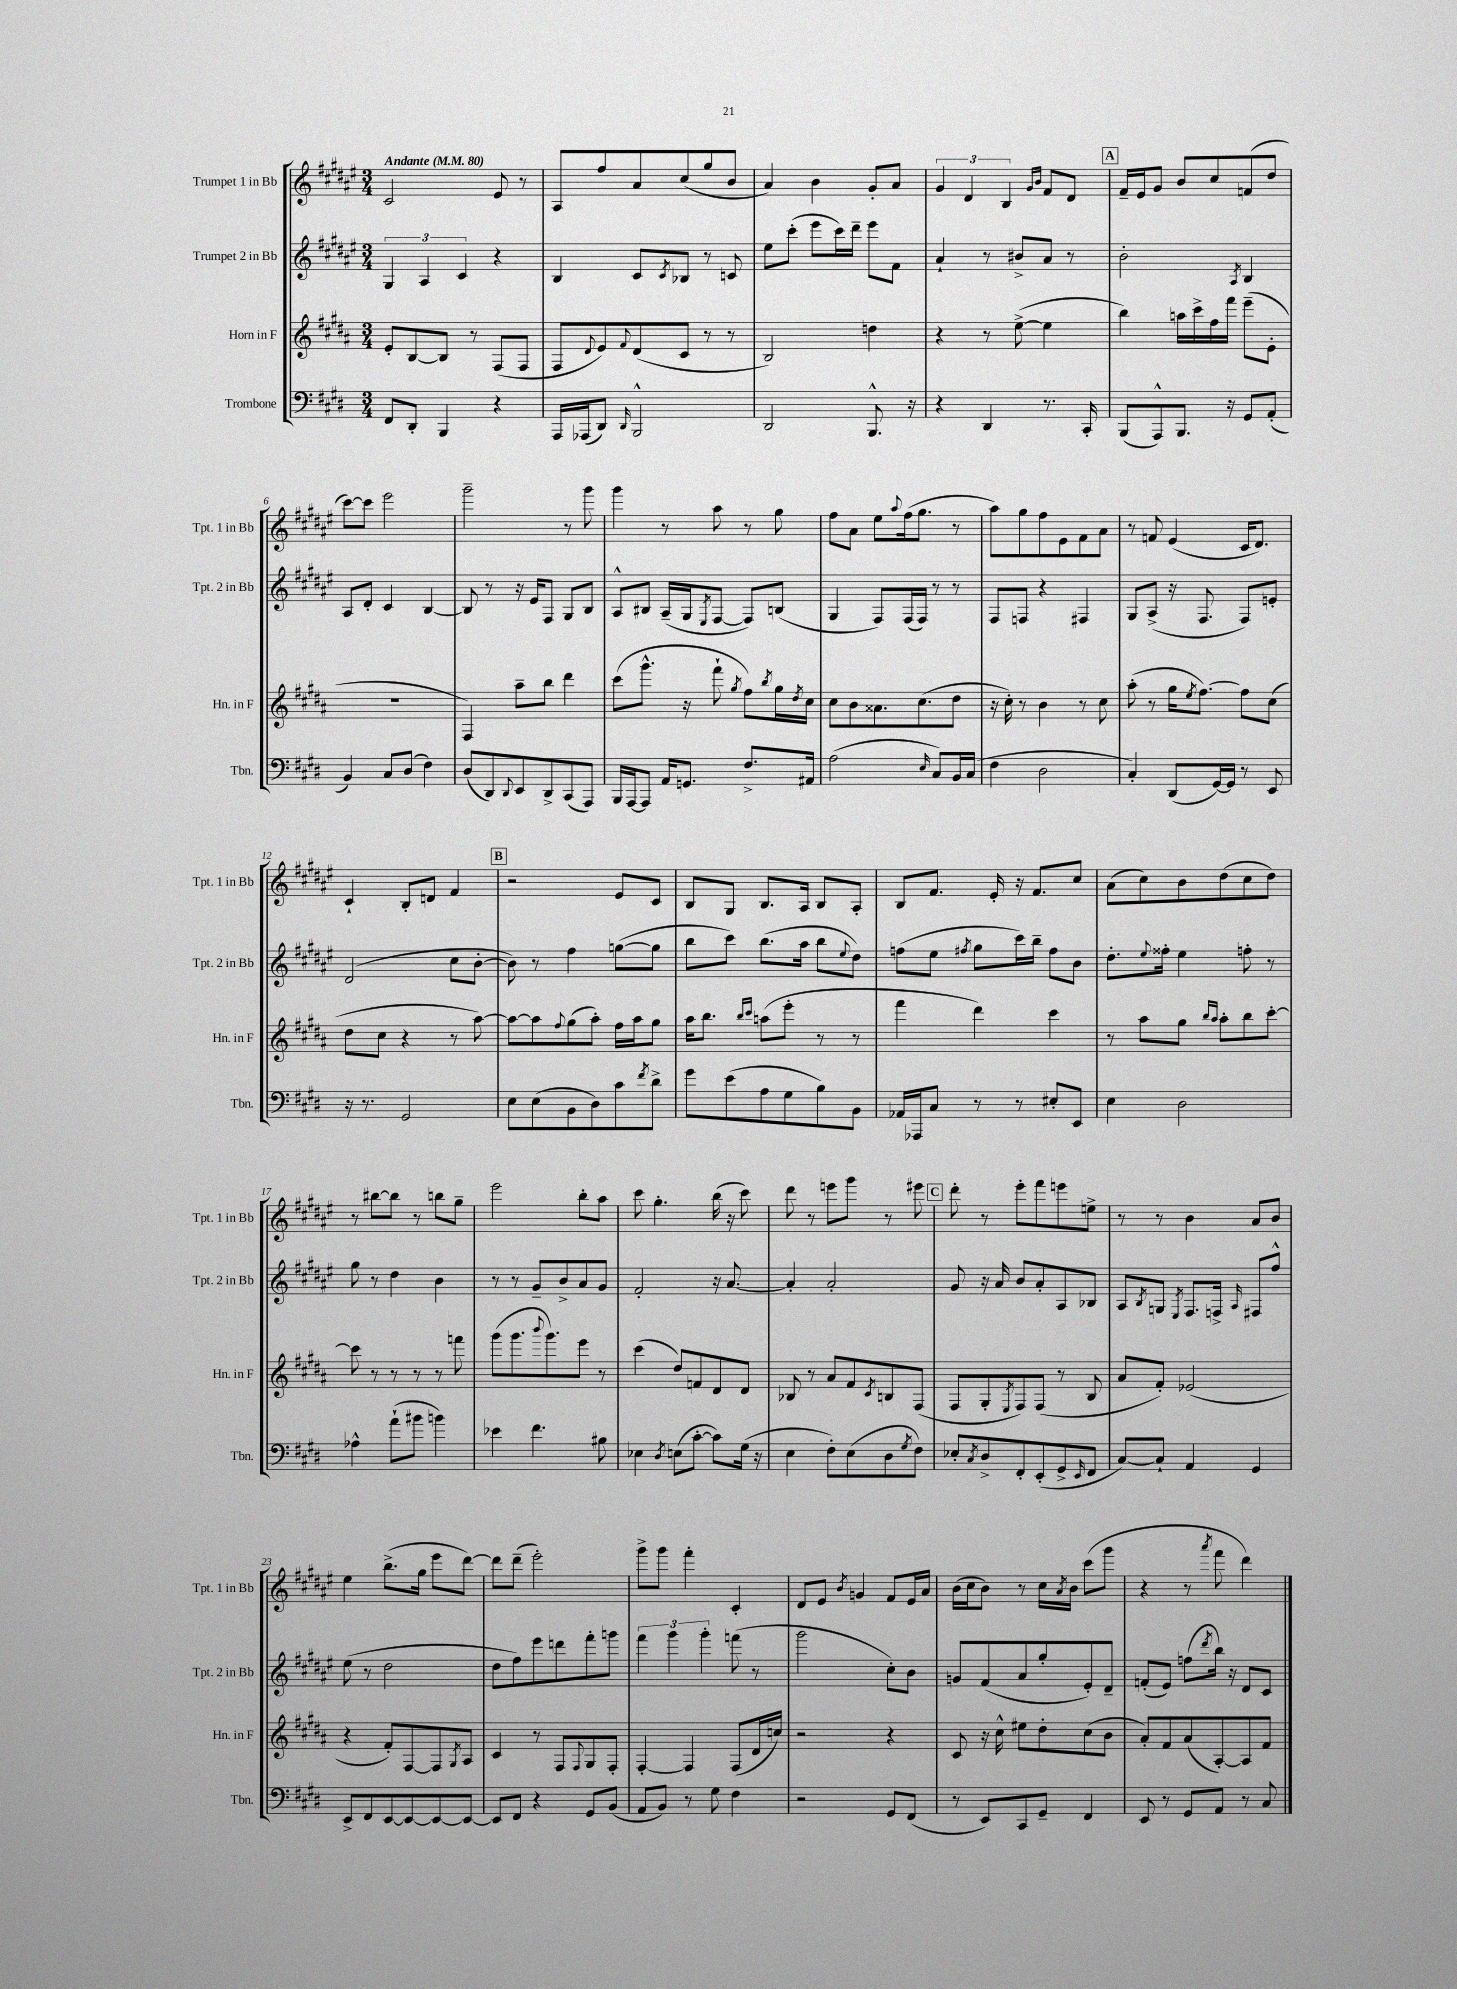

**kern	**kern	**kern	**kern
*staff4	*staff3	*staff2	*staff1
*clefF4	*clefG2	*clefG2	*clefG2
*k[f#c#g#d#]	*k[f#c#g#d#a#]	*k[f#c#g#d#a#e#]	*k[f#c#g#d#a#e#]
*M3/4	*M3/4	*M3/4	*M3/4
*MM80	*MM80	*MM80	*MM80
8FF#/L	8e'/L	6G#/	2c#/
8DD#'/J	[8B/	.	.
.	.	6A#/	.
4BBB/	8B/]J	.	.
.	.	6c#/	.
.	8r	.	.
4r	(8F#/L	4r	8e#/
.	8F#/J	.	8r
=	=	=	=
16AAA/LL	8F#/L	4B/	8A#/L
(16AAA-/J	.	.	.
.	8qqd#/	.	.
8DD#/J)	8e/)	.	8ff#/
16qqDD#/	8qqf#/	.	.
2BBB^^/	(8d#/	8c#/L	8a#/
.	.	8qc#/	.
.	8c#/J	8B-/J	(8cc#/
.	8r	8r	8gg#/
.	8r	8c/	8b/J
=	=	=	=
2DD#/	2B/)	8ee#\L	4a#/)
.	.	(8ccc#'\J	.
.	.	8eee#\L	4b\
.	.	16ccc#\L)	.
.	.	16ddd#~\JJ	.
8.BBB^^/	4dd\	8eee#\L	8g#'/L
.	.	8f#\J	8a#/J
16r	.	.	.
=	=	=	=
4r	4r	4a#`/	6g#/
.	.	.	6d#/
4DD#/	8r	8r	.
.	.	.	6B/
.	([8ee^\	8b#^/L	.
.	.	.	16qqg#/LL
.	.	.	16qqb/JJ
8.r	4ee\]	8a#/J	8f#/L
.	.	8r	8d#/J
16CC#'/	.	.	.
=	=	=	=
(8BBB/L	4bb\)	2b'\	16f#~/LL
.	.	.	16e#/J
8AAA^^/)	.	.	8g#/J
8.BBB/J	16aa\LL	.	8b/L
.	16ccc#^\	.	.
.	16ff#\	.	8cc#/
16r	16fff#\JJ	.	.
.	.	8qA#/	.
8GG#/L	(8eee~\L	4B/	(8f/
(8AA'/J	8e'\J	.	8dd#/J
=	=	=	=
4BB/)	2.r	8A#/L	[8ccc#\L)
.	.	8d#'/J	8ccc#\]J
8C#/L	.	4c#/	2eee#\
(8D#/J	.	.	.
4F#\)	.	[4B/	.
=	=	=	=
(8D#/L	4F#/)	8B/]	2ggg#~\
8DD#/)	.	8r	.
8qqDD#/	.	.	.
8EE/	8aa#~\L	16r	.
.	.	16e#/LK	.
8DD#^/	8bb\J	8F#/J	.
(8CC#/	4ddd#\	8G#/L	8r
8AAA/J)	.	8B/J	8ggg#\
=	=	=	=
16BBB/LL	(8ccc#\L	8A#^^/L	4ggg#\
[16AAA/J	.	.	.
8AAA/]J	8.ggg#^^\J	8B#/J	.
16AA/LK	.	(16A#~/LL	8r
8.GG/J	16r	16G#/J	.
.	.	8qE#/	.
.	8fff#`\	[8F#/J	8aa#\
.	8qgg#/	.	.
8.F#^/L	8ff#\L)	8F#/]L)	8r
.	8qbb/	.	.
.	16gg#\L	(8B/J	8gg#\
.	8qdd#/	.	.
16AA#/Jk	16cc#\JJ	.	.
=	=	=	=
(2A\	8cc#\L	4G#/	8ff#\L
.	8b\	.	8a#\J
.	8.a##\	8F#/L)	8ee#\L
.	.	.	8qqaa#/
.	.	(16F#/L	(16ff#\k
.	(8.cc#\	16F#/JJ)	8.gg#\J
16qqE/	.	.	.
8C#/L)	.	8r	.
16BB/L	8dd#\J	8r	8r
(16C#/JJ	.	.	.
=	=	=	=
4F#\	16r	8F#/L	8aa#\L)
.	16cc#'\)	.	.
.	8r	8F/J	8gg#\
2D#\	4b\	4r	8ff#\
.	.	.	8e#\
.	8r	4F#/	8f#\
.	8cc#\	.	8a#\J
=	=	=	=
4C#'/)	(8aa#'\	8G#/L	8r
.	8r	(8A#^/J	8f/
(8DD#/L	16gg#\LK	16r	(4e#/
.	8qee/	.	.
.	[8.ff#\J)	8.F#/	.
[16GG#/L)	.	.	.
16GG#/]JJ	.	.	.
8r	8ff#\]L	8F#/L)	16c#/LK
.	.	.	8.d#/J)
8EE/	(8cc#\J	8e'/J	.
=	=	=	=
16r	8dd#\L	(2d#/	4c#`/
8.r	.	.	.
.	8cc#\J	.	.
2GG#/	4r	.	8B'/L
.	.	.	8d/J
.	8r	8cc#\L	4f#/
.	[8aa#\)	[8b'\J	.
=	=	=	=
8E\L	8aa#\_L	8b\])	2r
(8E\	8aa#\]	8r	.
.	8qqff#/	.	.
8BB\	(8gg#\	4ff#\	.
8D#\)	8aa#'\J)	.	.
8c#\	16ff#\LL	([8gg\L	8e#/L
.	16aa#\J	.	.
8qf#/	.	.	.
8d#^\J	8gg#\J	8gg\]J	8c#/J
=	=	=	=
8g#\L	16aa#\LK	8bb\L	8B/L
.	8.bb\J	.	.
(8e\	.	8ccc#\J)	8G#/J
.	16qqbb/LL	.	.
.	16qqccc#/JJ	.	.
8A\	(8aa\L	(8.bb\L	8.B/L
8G#\	8eee'\J	.	.
.	.	16aa#\Jk	16A#/Jk
8B\)	8r	8bb\L	8B/L
.	.	8qqee#/	.
8BB\J	8r	8dd#\J)	8A#'/J
=	=	=	=
16AA-/LL	4fff#\	(8ff\L	8B/L
16AAA-/J	.	.	.
8C#/J	.	8ee#\J	8.f#/J
.	.	8qff#/	.
8r	4ddd#\)	8gg#\L	.
.	.	.	16e#'/
8r	.	16ccc#\L)	16r
.	.	16bb~\JJ	8.f#/L
8E#'/L	4ccc#\	8ff#\L	.
8EE/J	.	8b\J	8cc#/J
=	=	=	=
4E\	8r	8.dd#'\L	(8a#\L
.	8aa#\L	.	8cc#\)
.	.	8qqee#/	.
.	.	16ff##'\Jk	.
2D#\	8gg#\J	4ee#\	8b\
.	16qqbb/LL	.	.
.	16qqaa#/JJ	.	.
.	8aa#'\L	.	(8dd#\
.	8bb\	8ff'\	8cc#\
.	[8ccc#'\J	8r	8dd#\J)
=	=	=	=
4A-^^\	8ccc#\]	8gg#\	8r
.	8r	8r	[8bb#\L
(8a`\L	8r	4dd#\	8bb#\]J
8b#\J	8r	.	8r
4b\)	8r	4b\	8bb\L
.	8fff\	.	8gg#~\J
=	=	=	=
4e-\	(8ggg#\L	8r	2eee#\
.	8.ggg#\	8r	.
4.f#\	.	8g#~/L	.
.	8qqbbb/	.	.
.	8.ggg#\)	.	.
.	.	8b^/	.
.	8eee\J	8a#/	8bb'\L
8B#\	8r	8g#/J	8aa#\J
=	=	=	=
4E-\	(4ccc#\	2f#'/	8ccc#\
.	.	.	4.gg#'\
8qD#/	.	.	.
(8E\L	8dd#/L)	.	.
[8c#'\J	8f/	.	.
8c#\]L)	8d#/	16r	(16bb\
.	.	[8.a#/	16r
(16G#\Jk	8d#/J	.	8ccc#\)
16r	.	.	.
=	=	=	=
4E\	8B-/	4a#'/]	8ddd#\
.	8r	.	8r
8F#'\L)	8a#/L	2a#'/	8eee\L
(8E\	8f#/	.	8ggg#\J
.	8qc#/	.	.
8D#\	8B/	.	8r
8qG#/	.	.	.
8F#\J)	(8F#/J	.	8eee#\
=	=	=	=
8E-'/L	8F#/L	8g#/	8ddd#'\
8qC#/	.	.	.
8D#^/	8G#'/	16r	8r
.	.	16a#/	.
.	8qE/	.	.
8FF#'/	8F#/)	8b/L	8eee#'\L
(8EE'/	(8F#/J	8a#'/	8fff#\
8GG#^/	8r	8A#/	8eee\
16qqEE/	.	.	.
8FF#/J	8B/	8B-/J	8ee^\J
=	=	=	=
[8C#/L)	8a#/L	8A#/L	8r
.	.	8qB/	.
8C#`/]J	8f#'/J)	8G/J	8r
.	.	8qE#/	.
4AA/	(2e-/	8.F#/L	4b\
.	.	16F^/Jk	.
.	.	16qqA#/	.
4GG#/	.	8F#/L	8a#/L
.	.	8ff#^^/J	8b/J
=	=	=	=
8EE^/L	4r	(8ee#\	4ee#\
8FF#/	.	8r	.
[8EE/	8f#'/L)	2dd#\	(8.bb^\L
8EE/_	[8F#/	.	.
.	.	.	16gg#\Jk
8EE/_	8F#/]	.	8eee#\L
.	8qG#/	.	.
8EE/_J	8A#/J	.	[8ddd#\J)
=	=	=	=
8EE/]L	4c#/	8dd#\L	8ddd#\]L
8FF#/J	.	8ff#\)	(8ddd#~\J
4r	8r	8eee#\	2eee#'\)
.	8F#/L	8ddd\	.
.	8qqF#/	.	.
8GG#/L	8G#/	8fff#'\	.
(8BB/J	8F#'/J	8ggg\J	.
=	=	=	=
8AA/L	[4F#'/	6fff#\	8ggg#^\L
8BB/J)	.	.	8ggg#\J
.	.	6ggg#\	.
8r	4F#/]	.	4fff#'\
.	.	6ggg#'\	.
8G#\	.	.	.
4F#\	(8F#/L	(8fff\	4c#'/
.	16d#/L	8r	.
.	16cc/JJ)	.	.
=	=	=	=
2r	2r	2ggg#\	8d#/L
.	.	.	8e#/J
.	.	.	8qb/
.	.	.	4g/
8GG#/L	4r	8cc#'\L)	8f#/L
(8FF#/J	.	8b\J	16e#/L
.	.	.	16a#/JJ
=	=	=	=
8r	8c#/	8g/L	(16b\LL
.	.	.	16cc#\J
8EE/L)	16r	(8f#/	8b\J)
.	16cc#^^\	.	.
8CC#/	8ee#\L	8a#/	8r
8GG#~/J	8dd#'\	8gg#'/	16cc#\LL
.	.	.	8qa#/
.	.	.	16b\JJ
4FF#/	(8cc#\	8e#'/)	(8ccc#\L
.	8b\J	8d#~/J	8ggg#\J
=	=	=	=
8EE/	8a#'/L)	(8f'/L	4r
8r	8f#/	8e#/J)	.
8GG#/L	(8a#/	(8ff\L	8r
.	.	8qddd#/	8qaaa#/
8AA/J	[8A#'/)	16bb\Jk)	8fff#\
.	.	16r	.
8r	8A#/]	8d#/L	4ddd#\)
8C#/	8f#/J	8c#/J	.
==	==	==	==
*-	*-	*-	*-
